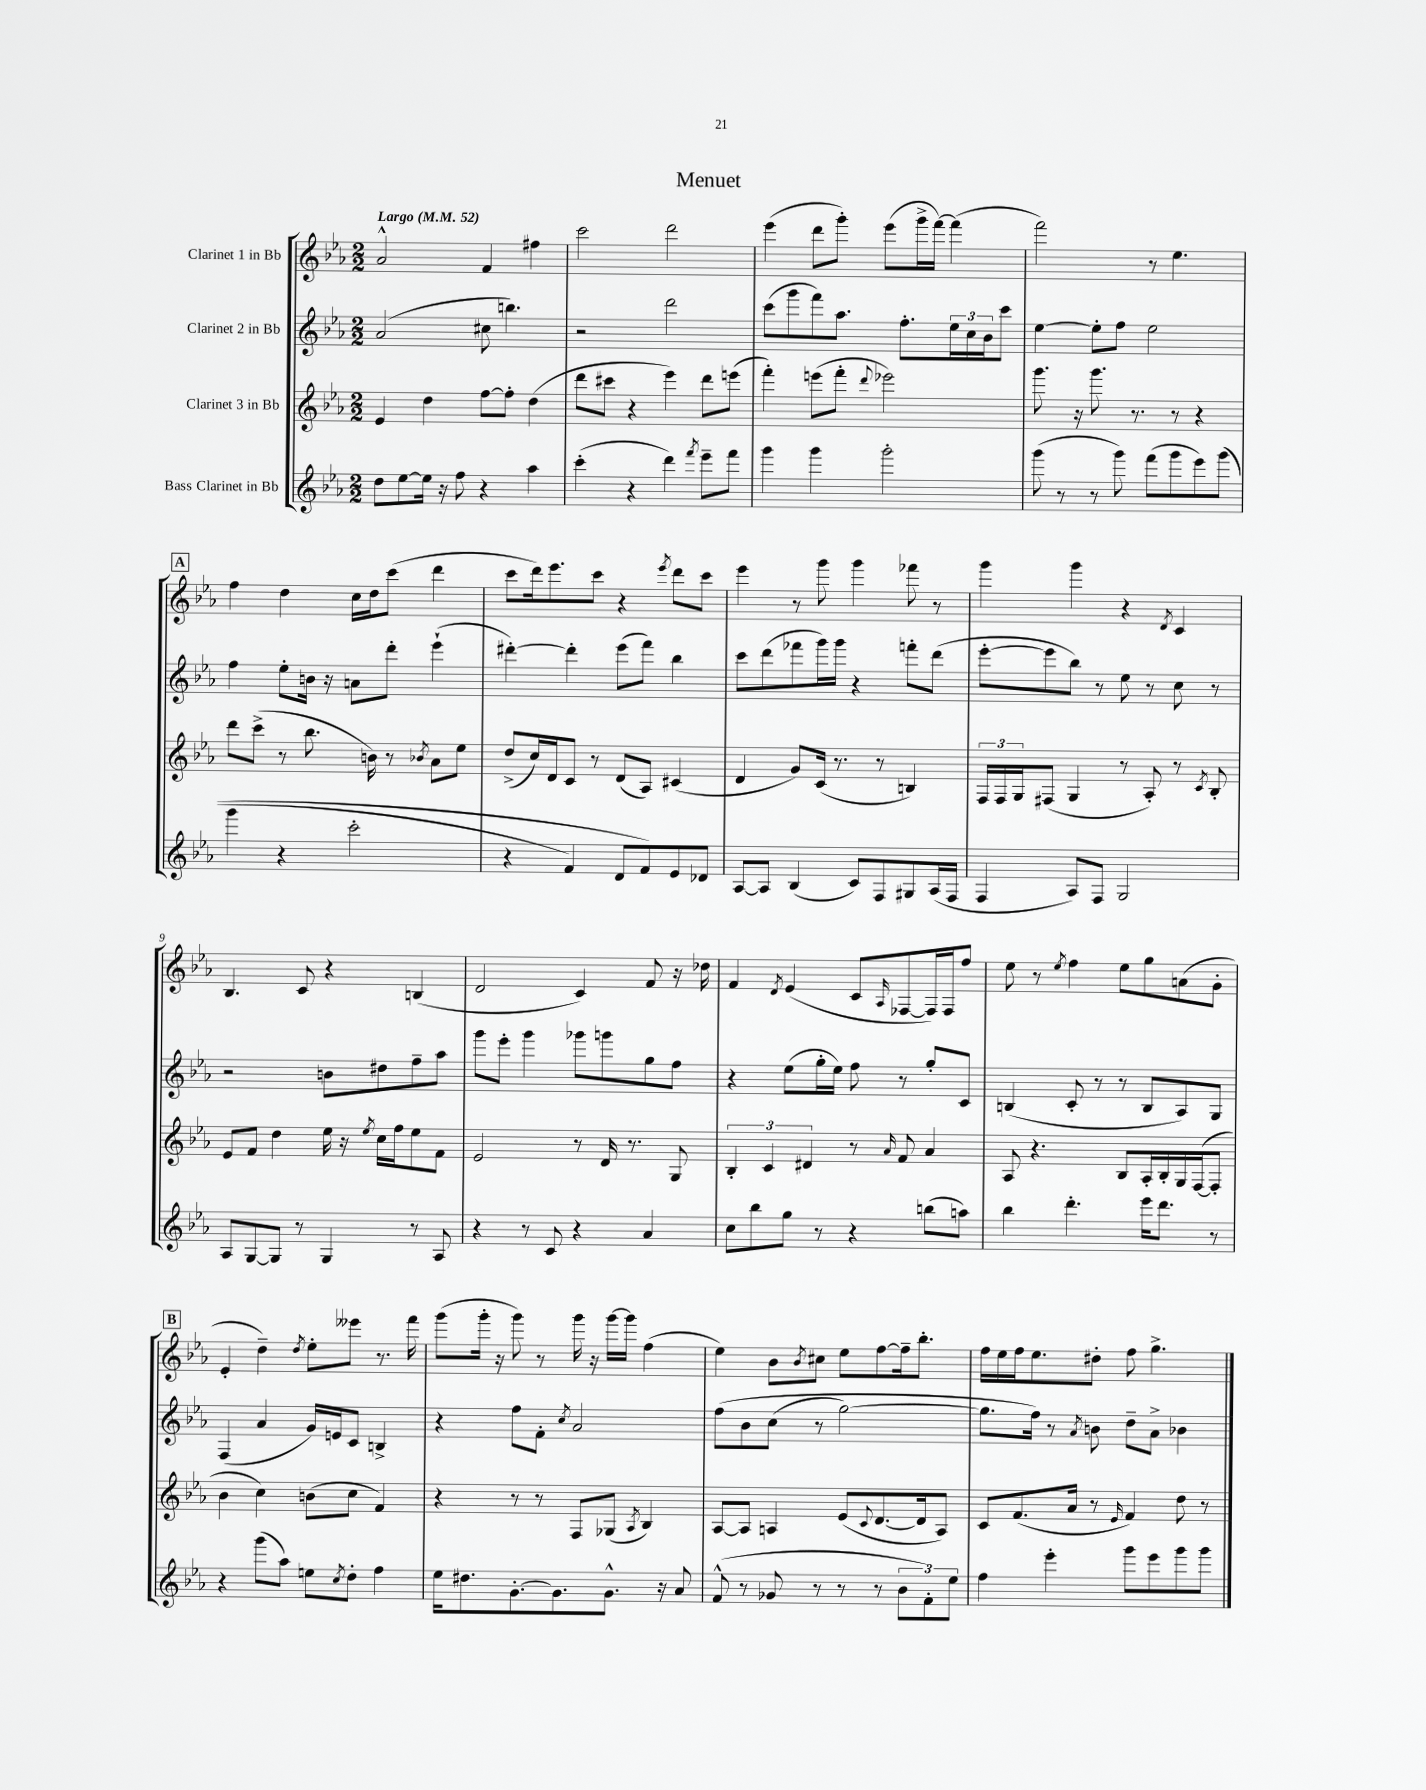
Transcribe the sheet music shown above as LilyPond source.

\header { title = "Menuet" }
<<
\new StaffGroup <<
\new Staff = "s0" \with { instrumentName = "Clarinet 1 in Bb" } {
    \clef treble \key ees \major \numericTimeSignature \time 2/2 \tempo "Largo" 4 = 52
    aes'2-^ f'4 fis''4 |
    c'''2 d'''2 |
    ees'''4( d'''8 g'''8-.) ees'''8( g'''16-> f'''16~) f'''4( |
    f'''2) r8 ees''4. |
    \mark \markup { \box "A" } f''4 d''4 c''16 d''16 c'''8( d'''4 |
    c'''8 d'''16) ees'''8. c'''8 r4 \acciaccatura { ees'''8 } d'''8 c'''8 |
    ees'''4 r8 g'''8 g'''4 fes'''8 r8 |
    g'''4 g'''4 r4 \acciaccatura { d'8 } c'4 |
    bes4. c'8 r4 b4( |
    d'2 c'4) f'8 r16 des''16 |
    f'4 \acciaccatura { d'8 } ees'4( c'8 \grace { aes16 } fes8~ fes16) fes16 f''8 |
    ees''8 r8 \acciaccatura { ees''8 } f''4 ees''8 g''8 a'8( g'8-. |
    \mark \markup { \box "B" } ees'4-. d''4--) \acciaccatura { d''8 } ees''8-. eeses'''8 r8. f'''16 |
    g'''8( g'''16-. r16 g'''8) r8 g'''16 r16 g'''16~ g'''16 f''4( |
    ees''4) bes'8 \acciaccatura { bes'8 } cis''8 ees''8 f''8~ f''16-- bes''8.-. |
    f''16 ees''16 f''16 ees''8. dis''8-. f''8 g''4.-> \bar "|." |
}
\new Staff = "s1" \with { instrumentName = "Clarinet 2 in Bb" } {
    \clef treble \key ees \major \numericTimeSignature \time 2/2
    aes'2( cis''8 b''4.) |
    r2 d'''2 |
    c'''8( g'''8 f'''8) aes''8. f''8.-. \tuplet 3/2 { ees''16 c''16 bes'16 } c'''8 |
    ees''4~ ees''8-. f''8 ees''2 |
    \mark \markup { \box "A" } f''4 ees''8-. b'16 r16 a'8 d'''8-. ees'''4-!( |
    dis'''4~-.) dis'''4-. ees'''8( f'''8) bes''4 |
    c'''8 d'''8( fes'''8 g'''16) g'''16 r4 f'''8-. d'''8( |
    ees'''8~-. ees'''8 bes''8) r8 ees''8 r8 c''8 r8 |
    r2 b'8 dis''8 f''8-- aes''8 |
    g'''8 ees'''8-. g'''4 ges'''8 g'''8 g''8 f''8 |
    r4 ees''8( g''16-. ees''16) f''8 r8 g''8-. c'8 |
    b4( c'8-. r8 r8 b8 aes8) g8 |
    \mark \markup { \box "B" } f4( aes'4 g'16) e'16 c'8 b4-> |
    r4 f''8 f'8-. \acciaccatura { c''8 } aes'2 |
    f''8\( bes'8 c''8( r8 g''2~) |
    g''8. f''16\) r8 \acciaccatura { aes'8 } b'8 d''8-- aes'8-> bes'4 \bar "|." |
}
\new Staff = "s2" \with { instrumentName = "Clarinet 3 in Bb" } {
    \clef treble \key ees \major \numericTimeSignature \time 2/2
    ees'4 d''4 f''8~ f''8-. d''4( |
    d'''8 cis'''8 r4 ees'''4) d'''8 e'''8( |
    f'''4-.) e'''8( f'''8-. \appoggiatura { d'''8 } ees'''2) |
    g'''8. r16 g'''8. r8. r8 r4 |
    \mark \markup { \box "A" } d'''8 c'''8->( r8 bes''8. b'16) r8 \acciaccatura { bes'8 } aes'8 ees''8 |
    d''8->( c''16) d'16 c'8 r8 d'8( aes8) cis'4( |
    d'4 g'8) c'16( r8. r8 b4) |
    \tuplet 3/2 { f16 f16 g16 } fis8( g4 r8 aes8-.) r8 \acciaccatura { c'8 } bes8-. |
    ees'8 f'8 d''4 ees''16 r16 \acciaccatura { ees''8 } c''16 f''16 ees''8 f'8 |
    ees'2 r8 d'16 r8. g8 |
    \tuplet 3/2 { bes4-. c'4 dis'4 } r8 \grace { aes'16 } f'8 aes'4 |
    aes8 r4. bes8 aes16-. bes16-. g16 f16~( f8-. |
    \mark \markup { \box "B" } bes'4 c''4) b'8( c''8 f'4) |
    r4 r8 r8 f8 ges8( \acciaccatura { aes8 } bes4) |
    aes8~ aes8 a4 ees'8( \appoggiatura { c'8 } d'8.~ d'16 a8) |
    c'8 f'8.( aes'16 r8 \grace { ees'16 } f'4) d''8 r8 \bar "|." |
}
\new Staff = "s3" \with { instrumentName = "Bass Clarinet in Bb" } {
    \clef treble \key ees \major \numericTimeSignature \time 2/2
    d''8 ees''8~ ees''16 r16 f''8 r4 aes''4 |
    c'''4-.( r4 d'''4) \acciaccatura { f'''8 } ees'''8-- f'''8 |
    g'''4 g'''4 g'''2-. |
    g'''8( r8 r8 g'''8) f'''8( g'''8 ees'''8) g'''8(\( |
    \mark \markup { \box "A" } g'''4 r4 c'''2-. |
    r4 f'4) d'8 f'8\) ees'8 des'8 |
    aes8~ aes8 bes4( c'8) f8 gis8 aes16( f16 |
    f4 aes8) f8 g2 |
    aes8 g8~ g8 r8 g4 r8 aes8 |
    r4 r8 c'8 r4 aes'4 |
    c''8 bes''8 g''8 r8 r4 b''8( a''8) |
    bes''4 d'''4.-. ees'''16 d'''8. r8 |
    \mark \markup { \box "B" } r4 g'''8( aes''8) e''8 \acciaccatura { c''8 } d''8-. f''4 |
    ees''16 dis''8. g'8.~-. g'8. g'8.-^ r16 aes'8 |
    f'8-^( r8 ges'8 r8 r8 r8 \tuplet 3/2 { bes'8 f'8-.) ees''8 } |
    f''4 ees'''4-. g'''8 ees'''8 g'''8 g'''8 \bar "|." |
}
>>
>>
